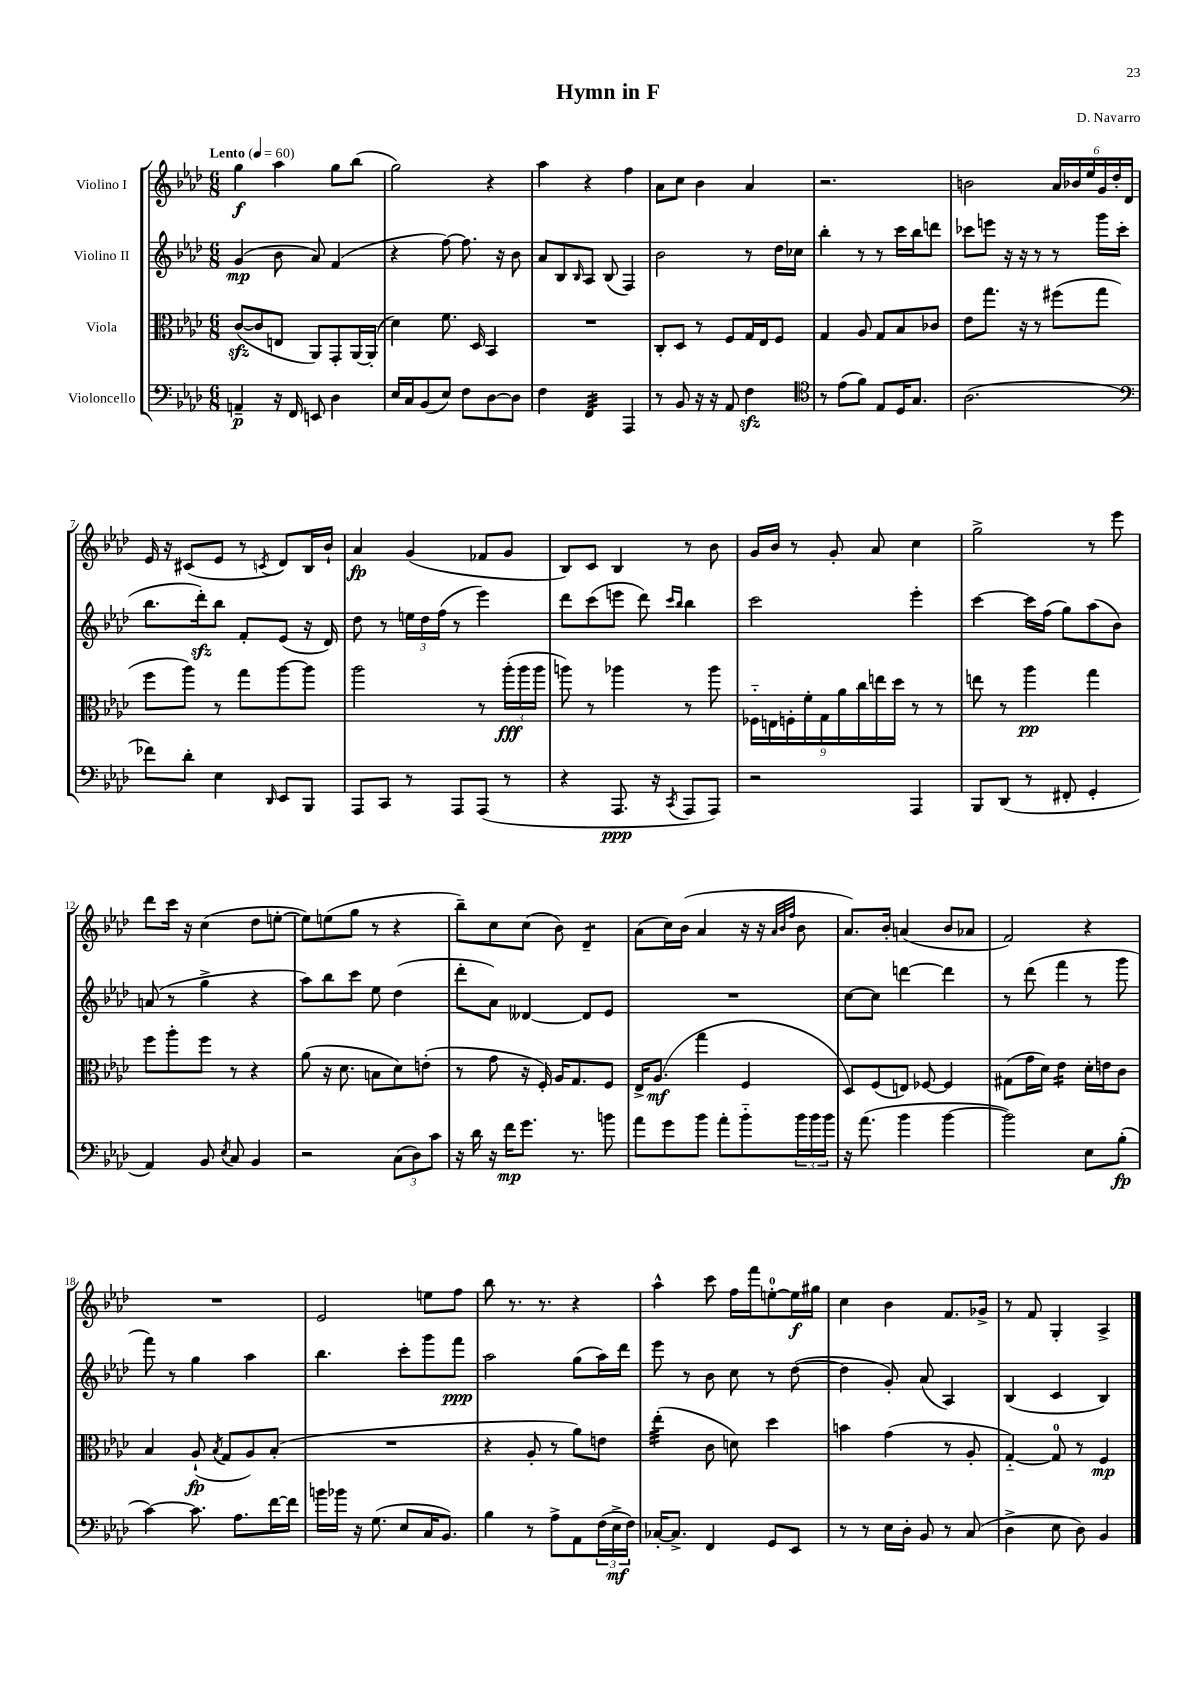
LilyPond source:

\header { title = "Hymn in F" composer = "D. Navarro" }
<<
\new StaffGroup <<
\new Staff = "s0" \with { instrumentName = "Violino I" } {
    \clef treble \key aes \major \numericTimeSignature \time 6/8 \tempo "Lento" 4 = 60
    g''4\f aes''4 g''8 bes''8( |
    g''2) r4 |
    aes''4 r4 f''4 |
    aes'8 c''8 bes'4 aes'4 |
    r2. |
    b'2 \tuplet 6/4 { aes'16 bes'16 ees''16 g'16 des''16-. des'16 } |
    ees'16 r16 cis'8( ees'8 r8 \acciaccatura { c'8 } des'8) bes16 bes'16-! |
    aes'4\fp g'4( fes'8 g'8 |
    bes8) c'8 bes4 r8 bes'8 |
    g'16 bes'16 r8 g'8-. aes'8 c''4 |
    g''2-> r8 ees'''8 |
    des'''8 c'''16 r16 c''4( des''8 e''8~-. |
    e''8) e''8( g''8 r8 r4 |
    bes''8--) c''8 c''8( bes'8) des'4:8-- |
    aes'8( c''16) bes'16( aes'4 r16 r16 \grace { aes'32 bes'32 f''32 } bes'8 |
    aes'8.) bes'16-. a'4( bes'8 aes'8 |
    f'2) r4 |
    R2. |
    ees'2 e''8 f''8 |
    bes''8 r8. r8. r4 |
    aes''4-^ c'''8 f''16 f'''16 e''8-0~-. e''16\f gis''16 |
    c''4 bes'4 f'8. ges'16-> |
    r8 f'8 g4-. aes4-> \bar "|." |
}
\new Staff = "s1" \with { instrumentName = "Violino II" } {
    \clef treble \key aes \major \numericTimeSignature \time 6/8
    g'4\mp( bes'8 aes'8) f'4( |
    r4 f''8~) f''8. r16 bes'8 |
    aes'8 bes8 \grace { bes16 } aes8 bes8( f4) |
    bes'2 r8 des''16 ces''16 |
    bes''4-. r8 r8 c'''16 bes''16 d'''8 |
    ces'''8 e'''8 r16 r16 r8 r8 g'''16 ces'''16( |
    bes''8. des'''16-.\sfz) bes''8 f'8-. ees'8( r16 des'16) |
    des''8 r8 \tuplet 3/2 { e''16 des''16 f''16( } r8 ees'''4) |
    des'''8 c'''8( e'''8 des'''8) \grace { c'''16 bes''16 } bes''4 |
    c'''2 ees'''4-. |
    c'''4~ c'''16 f''16( g''8) aes''8( bes'8) |
    a'8( r8 g''4-> r4 |
    aes''8) bes''8 c'''8 ees''8 des''4( |
    des'''8-. aes'8) deses'4~ deses'8 ees'8 |
    R2. |
    c''8~ c''8 d'''4~ d'''4 |
    r8 des'''8( f'''4 r8 g'''8 |
    f'''8) r8 g''4 aes''4 |
    bes''4. c'''8-. g'''8 f'''8\ppp |
    aes''2 g''8( aes''16) des'''16 |
    ees'''8 r8 bes'8 c''8 r8 des''8~( |
    des''4 g'8-.) aes'8( aes4) |
    bes4( c'4 bes4) \bar "|." |
}
\new Staff = "s2" \with { instrumentName = "Viola" } {
    \clef alto \key aes \major \numericTimeSignature \time 6/8
    c'8~\sfz( c'8 e8 aes,8) g,8-. aes,16~ aes,16-.( |
    des'4) f'8. des16 bes,4 |
    R2. |
    c8-. des8 r8 f8 g16 ees16 f8 |
    g4 aes8 g8 bes8 ces'8 |
    ees'8 g''8. r16 r8 fis''8( g''8 |
    f''8 aes''8) r8 g''8 aes''8~ aes''8 |
    aes''2 r8 \tuplet 3/2 { aes''16-.\fff( aes''16 aes''16 } |
    a''8) r8 aes''4 r8 aes''8 |
    \tuplet 9/8 { fes16-_ e16 f16-. f'16-. g16 aes'16 c''16 e''16 des''16 } r8 r8 |
    e''8 r8 aes''4\pp g''4 |
    f''8 aes''8-. f''8 r8 r4 |
    aes'8( r16 des'8. b8 des'8) e'8-.( |
    r8 g'8 r16 f16-.) aes16 g8. f8 |
    ees16-> aes8.\mf( g''4 f4 |
    des8) f8( e8) fes8~ fes4 |
    gis8( g'16 des'16) ees'4:16 des'16-. e'16 c'8 |
    bes4 aes8-!\fp( \acciaccatura { bes8 } g8 aes8) bes8-.( |
    R2. |
    r4 aes8-. r8 aes'8) e'8 |
    ees''4:32-.( c'8 d'8) des''4 |
    b'4 g'4( r8 aes8-. |
    g4~-_) g8-0 r8 f4\mp \bar "|." |
}
\new Staff = "s3" \with { instrumentName = "Violoncello" } {
    \clef bass \key aes \major \numericTimeSignature \time 6/8
    a,4--\p r16 f,16 e,8 des4 |
    ees16 c16 bes,8( ees8) f8 des8~ des8 |
    f4 f,4:32 aes,,4 |
    r8 bes,8 r16 r16 aes,8 f4\sfz |
    \clef tenor r8 ees'8( f'8) ees8 des16 g8. |
    aes2.( |
    \clef bass fes'8) des'8-. ees4 \grace { des,16 } ees,8 bes,,8 |
    aes,,8 c,8 r8 aes,,8 aes,,8( r8 |
    r4 aes,,8.\ppp r16 \acciaccatura { c,8 } aes,,8 aes,,8) |
    r2 aes,,4 |
    bes,,8 des,8( r8 fis,8-. g,4-. |
    aes,4) bes,8 \acciaccatura { ees8 } c8 bes,4 |
    r2 \tuplet 3/2 { c8( des8) c'8 } |
    r16 des'16 r16 f'16\mp g'8. r8. b'8 |
    aes'8 g'8 bes'8 aes'8-. bes'8-_ \tuplet 3/2 { bes'16 bes'16 bes'16 } |
    r16 aes'8.( bes'4 bes'4~ |
    bes'2) ees8 bes8-.\fp( |
    c'4~) c'8. aes8. f'16~ f'16 |
    b'16 bes'16 r16 g8.( ees8 c16 bes,8.) |
    bes4 r8 aes8-> aes,8 \tuplet 3/2 { f16( ees16->\mf f16) } |
    ces16~-. ces8.-> f,4 g,8 ees,8 |
    r8 r8 ees16 des16-. bes,8 r8 c8( |
    des4-> ees8 des8) bes,4 \bar "|." |
}
>>
>>
